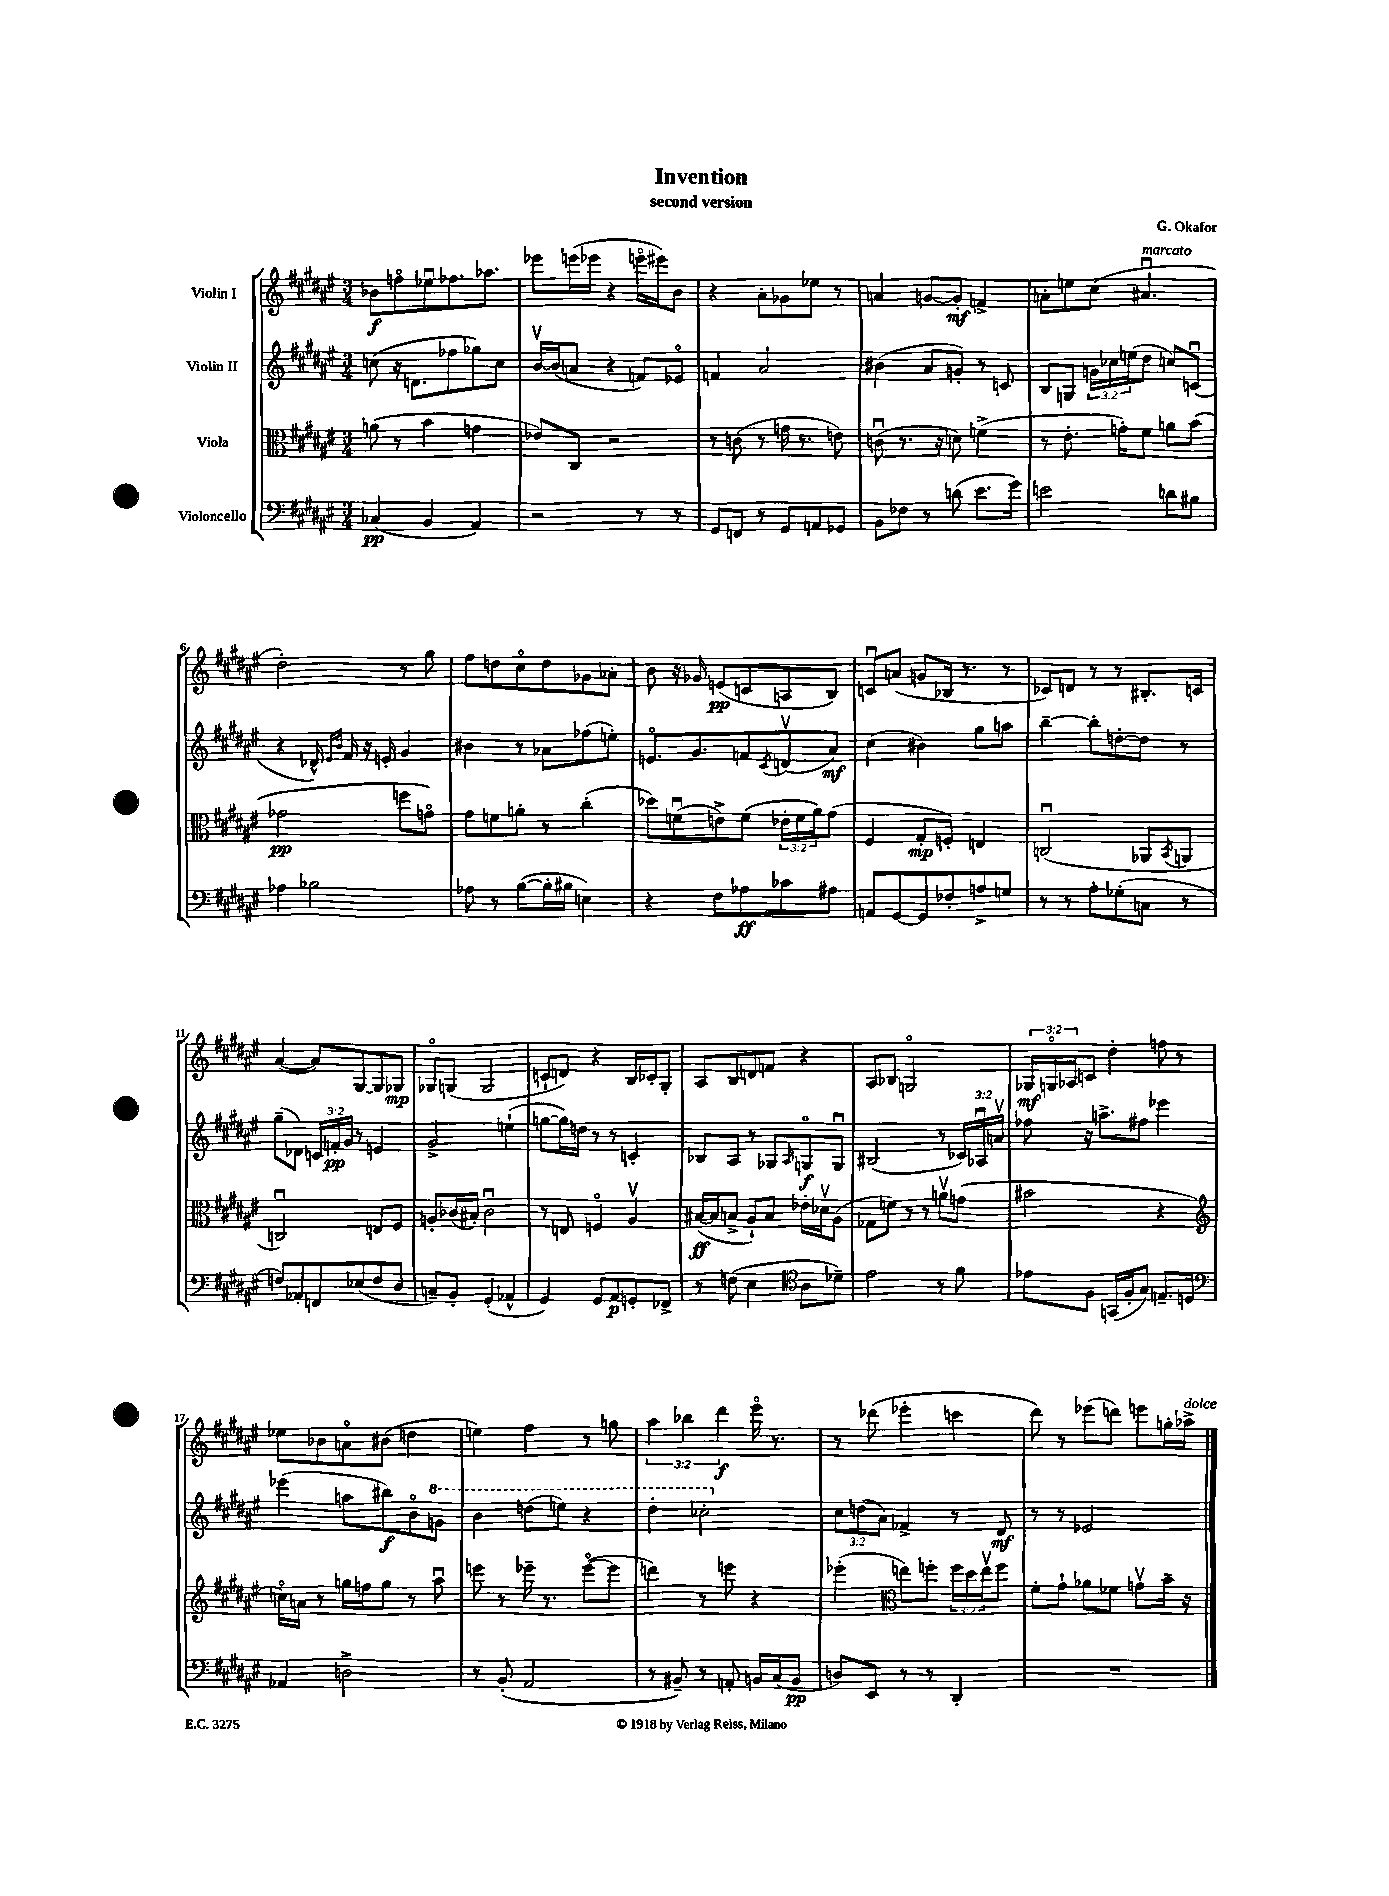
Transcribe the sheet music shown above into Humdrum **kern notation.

**kern	**kern	**kern	**kern
*staff4	*staff3	*staff2	*staff1
*clefF4	*clefC3	*clefG2	*clefG2
*k[f#c#g#d#a#e#]	*k[f#c#g#d#a#e#]	*k[f#c#g#d#a#e#]	*k[f#c#g#d#a#e#]
*M3/4	*M3/4	*M3/4	*M3/4
(4C-	(8a	(8cc	8b-
.	8r	16r	8ffo
.	.	8.d	.
4BB	4b	.	8ee-u
.	.	8ff-	8.ff-
4AA#)	4g	8gg-)	.
.	.	.	8.aa-
.	.	8cc	.
=	=	=	=
2r	8e-)	[16bv	8eee-
.	.	(16b]	.
.	8C#	8a	(16eee
.	.	.	16eee-
.	2r	4r	4r
8r	.	8f)	16eeeo
.	.	.	16eee#)
8r	.	8e-o	8b
=	=	=	=
8GG#	8r	4f	4r
8FF	(8c	.	.
8r	8r	2a#	8a#'
8GG#	16g	.	8g-
.	8.r	.	.
8AA	.	.	8ee-
8GG-	8e)	.	8r
=	=	=	=
8BB	(8cu	(4b#	4a
8F-	8.r	.	.
8r	.	8a#	[8g
.	16r	.	.
(8d	8d)	8g')	8g']
8.e#	(4f^	8r	4f^
.	.	8c	.
16g#)	.	.	.
=	=	=	=
2e	8r	8B	8a'
.	8.e#'	8G	8ee
.	.	24g	(8cc#
.	.	24cc-	.
.	16g')	.	.
.	.	(24ee	.
.	8f#	8dd#	4.a#u
8d	8a	8cc)	.
8B#	(8b	(8cu	.
=	=	=	=
4A-	2g-	4r	2dd#')
2B-	.	16d-^^)	.
.	.	16qqe#	.
.	.	16qqb	.
.	.	16f#	.
.	.	16r	.
.	.	16e'	.
.	8ff	4g#	8r
.	8go)	.	8gg#
=	=	=	=
8A-	8g#	4b#	8ff#
8r	8f	.	8dd
([8B	8a'	8r	8cc#o
16B']	8r	8a-	8dd
16B#	.	.	.
4E)	(4cc#'	(8ff-	8g-
.	.	8ee')	8a-'
=	=	=	=
4r	8dd-)	8.eo	8b
.	(8fu	.	16r
.	.	8.g#	16g-
8F#	8e^)	.	(8e
8A-	(8f	8f	8c
.	.	8qc#	.
8c-	24e-'	(8dv	8A
.	24f	.	.
.	24a#)	.	.
8A#	(8g#	8a#)	8B)
=	=	=	=
8AA	4F#	(4cc#	8cu
[8GG#	.	.	(8a
8GG#]	8G#'	4b#)	8g
8F-'	8F')	.	16B-
.	.	.	8.r
8A^	4E	8gg#	.
8G	.	8aa	8r
=	=	=	=
8r	(2Cu	[4bb~	8c-)
8r	.	.	8d
8A#'	.	8bb']	8r
(8G-'	.	[8dd'	8r
8C	8AA-	8dd]	8.B#'
.	8qBB	.	.
8r	8AA	8r	.
.	.	.	16c
=	=	=	=
8F)	2Cu)	(8gg#~	([4a#
8AA-'	.	8d-)	.
8FF	.	24c	8a#])
.	.	24f'	.
.	.	24g#	.
(8E-	.	8r	[8G#
8F	8E	4e	8G#]
8D#	8F#	.	8G-
=	=	=	=
8C~)	8A'	2g#^	8G-o
8BB'	(16c-	.	(8G
.	16B#')	.	.
(4GG#'	2c-u	.	2G
4AA-^^	.	(4ee`	.
=	=	=	=
4GG#)	8r	[8gg	8c`
.	8E	16gg])	8d)
.	.	16dd	.
8GG#	4Fo	8r	4r
8AA#	.	8r	.
8GG'	4A#v	4c'	16B
.	.	.	16c-'
8FF-^	.	.	8G#'
=	=	=	=
8r	([16B#	8B-	8A#
.	16B#]	.	.
(8F	8B^	8A#	8B
4E#	8A#`)	8r	8d
.	8B	8G-	8f
*clefC4	*	*	*
.	.	16qqA#	.
8A#	16e-'	8Go	4r
.	16d-v	.	.
8d-~)	(8A#	8Gu	.
=	=	=	=
2e#	8G-	(2B#	8A#
.	8f)	.	8B-
.	8r	.	2Go
.	8r	.	.
8r	8av	8r	.
8f#	(8g	24c-)	.
.	.	24A-u	.
.	.	24av	.
=	=	=	=
8e-	2b#	8ff-	24G-
.	.	.	24Go
.	.	.	24A-
8F#	.	16r	8c
.	.	8.aa^	.
(16GG	.	.	4dd#'
16F#'	.	.	.
8G#)	.	8ff#	.
8.E~	4r	4eee-	8ff
.	.	.	8r
16D	.	.	.
=	=	=	=
*clefF4	*clefG2	*	*
4AA-	16cco)	(4eee-	8ee-
.	16a	.	.
.	8r	.	8b-
2D^	16gg	8aa	8ao
.	16ff	.	.
.	8gg	8bb#)	(8b#
.	8r	8bo	4dd
.	8aa#u	8gg	.
=	=	=	=
8r	8eee	4bb	4ee)
(8BB'	8r	.	.
2AA#	16eee-~	(8ddd	4ff#
.	8.r	.	.
.	.	8eee)	.
.	([8eee-o	4r	8r
.	8eee-]	.	8gg
=	=	=	=
8r	4ddd)	4ddd#'	6aa#
8BB#~)	.	.	.
.	.	.	6bb-
8r	8r	2ccc-'	.
.	.	.	6ddd#
8AA'	8eee	.	.
16BB	4r	.	16eee#o
(16C#	.	.	8.r
8BB	.	.	.
=	=	=	=
8D)	(4eee-'	12cc#	8r
.	.	(12dd	.
8EE#	.	.	(8ddd-
.	.	12a#)	.
*	*clefC3	*	*
8r	8ee)	4f-^	4eee-'
8r	8ff'	.	.
4DD#'	24ff	8r	4ccc
.	24dd#	.	.
.	24eev	.	.
.	8ff	8d#	.
=	=	=	=
2.r	8f#'	8r	8ddd#)
.	8g#`	8r	8r
.	8a-	2e-	(8eee-
.	8f-	.	8ddd)
.	8gv	.	8eee
.	16b~	.	16gg'
.	16r	.	16aa-^
==	==	==	==
*-	*-	*-	*-
